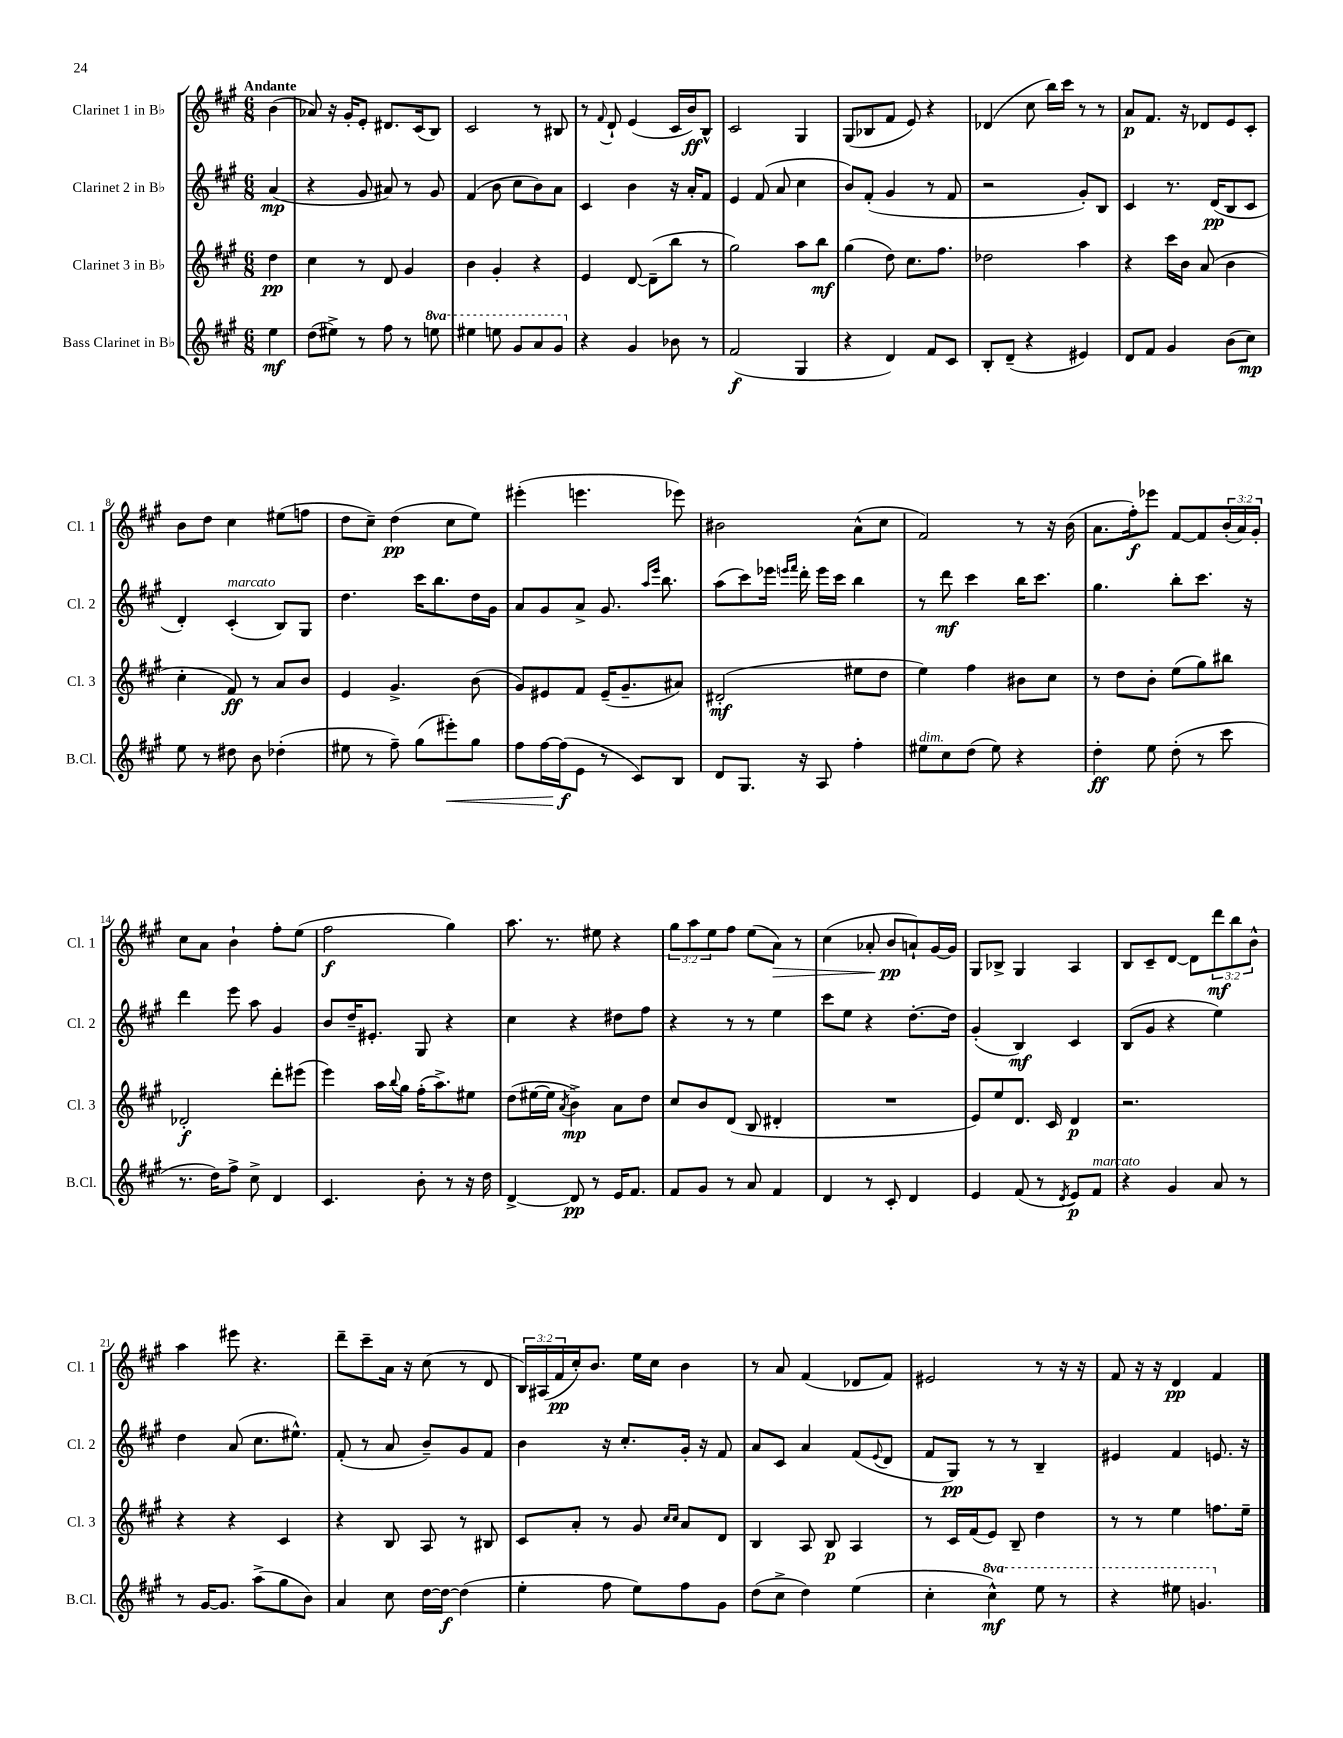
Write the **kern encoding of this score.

**kern	**kern	**kern	**kern
*staff4	*staff3	*staff2	*staff1
*clefG2	*clefG2	*clefG2	*clefG2
*k[f#c#g#]	*k[f#c#g#]	*k[f#c#g#]	*k[f#c#g#]
*M6/8	*M6/8	*M6/8	*M6/8
4ee\	4dd\	(4a/	(4b\
=	=	=	=
(8dd\L	4cc#\	4r	8a-/)
8ee#^\J)	.	.	16r
.	.	.	16g#'/LK
8r	8r	8g#/	8e'/J
8ff#\	8d/	8a#/)	8.d#/L
8r	4g#/	8r	.
.	.	.	(16c#/k
8eee\	.	8g#/	8B/J)
=	=	=	=
4eee#\	4b\	(4f#/	2c#/
8eee\	4g#'/	8b\	.
8gg#/L	.	8cc#\L	.
8aa/	4r	8b\)	8r
8gg#/J	.	8a\J	8B#/
=	=	=	=
4r	4e/	4c#/	8r
.	.	.	8qqf#/
.	.	.	8d`/
4g#/	[8d/	4b\	(4e/
.	(8d~\]L	.	.
8b-\	8bb\J	16r	16c#/LL
.	.	16a'/LK	16b/J)
8r	8r	8f#/J	8B^^/J
=	=	=	=
(2f#/	2gg#\)	4e/	2c#/
.	.	(8f#/	.
.	.	8a/	.
4G#/	8aa\L	4cc#\	4G#/
.	8bb\J	.	.
=	=	=	=
4r	(4gg#\	8b/L)	(8G#/L
.	.	(8f#'/J	8B-/
4d/)	8dd\)	4g#/	8f#/J
.	8.cc#\L	.	8e/)
8f#/L	.	8r	4r
.	8.ff#\J	.	.
8c#/J	.	8f#/	.
=	=	=	=
8B'/L	2dd-\	2r	(4d-/
(8d~/J	.	.	.
4r	.	.	8cc#\
.	.	.	16bb\LL)
.	.	.	16ccc#\JJ
4e#/)	4aa\	8g#'/L)	8r
.	.	8B/J	8r
=	=	=	=
8d/L	4r	4c#/	8a/L
8f#/J	.	.	8.f#/J
4g#/	16ccc#\LL	8.r	.
.	16b\JJ	.	16r
.	(8a/	.	8d-/L
.	.	(16d/LK	.
(8b\L	4b\	8B/	8e/
8cc#\J)	.	8c#/J	8c#'/J
=	=	=	=
8ee\	4cc#'\	4d'/)	8b\L
8r	.	.	8dd\J
8dd#\	8f#/)	(4c#'/	4cc#\
8b\	8r	.	.
(4dd-'\	8a/L	8B/L)	(8ee#\L
.	8b/J	8G#/J	8ff\J
=	=	=	=
8ee#\	4e/	4.dd\	8dd\L
8r	.	.	8cc#~\J)
8ff#~\)	4.g#^/	.	(4dd\
(8gg#\L	.	16ccc#\LK	.
.	.	8.bb\	.
8eee#'\)	.	.	8cc#\L
8gg#\J	(8b\	16dd\L	8ee\J)
.	.	16g#\JJ	.
=	=	=	=
8ff#\L	8g#/L)	8a/L	(4eee#'\
[16ff#\L	8e#/	8g#/	.
(16ff#\]J	.	.	.
8e\J	8f#/J	8a^/J	4.eee\
8r	(16e#~/LK	8.g#/	.
.	8.g#~/	.	.
8c#/L)	.	.	.
.	.	16qqaa/LL	.
.	.	16qqeee/JJ	.
.	.	8.bb\	.
8B/J	8a#/J)	.	8eee-\)
=	=	=	=
8d/L	(2d#'/	(8aa\L	2b#\
8.G#/J	.	8ccc#\)	.
.	.	16eee-\Jk	.
.	.	16qqeee/LL	.
.	.	16qqfff#/JJ	.
16r	.	16ddd'\	.
8A/	.	16eee\LL	.
.	.	16ccc#\JJ	.
4ff#'\	8ee#\L	4bb\	(8a^^\L
.	8dd\J	.	8cc#\J
=	=	=	=
8ee#\L	4ee\)	8r	2f#/)
8cc#\	.	8ddd\	.
(8dd\J	4ff#\	4ccc#\	.
8ee#\)	.	.	.
4r	8b#\L	16bb\LK	8r
.	.	8.ccc#\J	.
.	8cc#\J	.	16r
.	.	.	(16b\
=	=	=	=
4dd'\	8r	4.gg#\	8.a\L
.	8dd\L	.	.
.	.	.	16ff#'\k)
8ee\	8b'\J	.	8eee-\J
(8dd'\	(8ee\L	8bb'\L	[8f#/L
8r	8gg#\)	8.ccc#\J	8f#/]
8ccc#\	8bb#\J	.	(24b'/L
.	.	.	24a/)
.	.	16r	.
.	.	.	24g#'/JJ
=	=	=	=
8.r	2d-'/	4ddd\	8cc#\L
.	.	.	8a\J
16dd\LK)	.	.	.
8ff#^\J	.	8eee\	4b`\
8cc#^\	.	8aa\	.
4d/	8ddd'\L	4g#/	8ff#'\L
.	(8eee#\J	.	(8ee\J
=	=	=	=
4.c#/	4eee\)	8b/L	2ff#\
.	.	16dd~/K	.
.	.	8.e#'/J	.
.	16aa\LL	.	.
.	8qqbb/	.	.
.	16gg#\JJ	.	.
8b'\	(16ff#'\LK	8G#/	.
.	8.aa^\)	.	.
8r	.	4r	4gg#\)
16r	8ee#\J	.	.
16dd\	.	.	.
=	=	=	=
[4d^/	(8dd\L	4cc#\	8.aa\
.	[16ee#\L	.	.
.	16ee#\]JJ	.	8.r
.	8qa/	.	.
8d/]	4b^\)	4r	.
8r	.	.	8ee#\
16e/LK	8a\L	8dd#\L	4r
8.f#/J	.	.	.
.	8dd\J	8ff#\J	.
=	=	=	=
8f#/L	8cc#/L	4r	12gg#\L
.	.	.	12aa\
8g#/J	8b/	.	.
.	.	.	12ee\
8r	(8d/J	8r	8ff#\J
8a/	8B/	8r	(8ee\L
4f#/	4d#'/	4ee\	8a\J)
.	.	.	8r
=	=	=	=
4d/	2.r	8ccc#\L	(4cc#\
.	.	8ee\J	.
8r	.	4r	8a-'/
8c#'/	.	.	8b/L
4d/	.	[8.dd'\L	8a`/)
.	.	.	[16g#/L
.	.	16dd\]Jk	16g#/]JJ
=	=	=	=
4e/	8e/L)	(4g#'/	8G#/L
.	8ee/	.	8B-^/J
(8f#/	8.d/J	4B/)	4G#/
8r	.	.	.
.	16c#/	.	.
8qd/	.	.	.
8e/L)	4d/	4c#/	4A/
8f#/J	.	.	.
=	=	=	=
4r	2.r	(8B/L	8B/L
.	.	8g#/J	8c#~/
4g#/	.	4r	[8d/J
.	.	.	8d\]L
8a/	.	4ee\)	12ddd\
.	.	.	12bb\
8r	.	.	.
.	.	.	12b^^\J
=	=	=	=
8r	4r	4dd\	4aa\
[16g#/LK	.	.	.
8.g#/]J	.	.	.
.	4r	(8a/	8eee#\
(8aa^\L	.	8.cc#\L	4.r
8gg#\	4c#/	.	.
.	.	8.ee#^^\J)	.
8b\J)	.	.	.
=	=	=	=
4a/	4r	(8f#'/	8ddd~\L
.	.	8r	8ccc#~\
8cc#\	8B/	8a/	16a\Jk
.	.	.	16r
[16dd\LL	8A/	8b~/L)	(8cc#\
16dd\_JJ	.	.	.
(4dd\]	8r	8g#/	8r
.	8B#/	8f#/J	8d/
=	=	=	=
4ee'\	8c#/L	4b\	24B/LL)
.	.	.	(24A#/
.	.	.	24f#/
.	8a'/J	.	16cc#'/J)
.	.	.	8.b/J
8ff#\	8r	16r	.
.	.	8.cc#'/L	.
8ee\L)	8g#/	.	16ee\LL
.	.	.	16cc#\JJ
.	16qqcc#/LL	.	.
.	16qqcc#/JJ	.	.
8ff#\	8a/L	16g#'/Jk	4b\
.	.	16r	.
8g#\J	8d/J	8f#/	.
=	=	=	=
(8dd\L	4B/	8a/L	8r
8cc#^\J	.	8c#/J	8a/
4dd\)	8A/	4a/	(4f#/
.	8B/	.	.
(4ee\	4A/	(8f#/L	8d-/L
.	.	8qqe/	.
.	.	8d/J	8f#/J)
=	=	=	=
4cc#'\	8r	8f#/L	2e#/
.	16c#/LL	8G#/J)	.
.	(16f#/J	.	.
4ccc#^^\)	8e/J)	8r	.
.	8B~/	8r	.
8eee\	4dd\	4B~/	8r
8r	.	.	16r
.	.	.	16r
=	=	=	=
4r	8r	4e#/	8f#/
.	8r	.	16r
.	.	.	16r
8eee#\	4ee\	4f#/	4d/
4.gg/	.	.	.
.	8.ff\L	8.e/	4f#/
.	16ee~\Jk	16r	.
==	==	==	==
*-	*-	*-	*-
